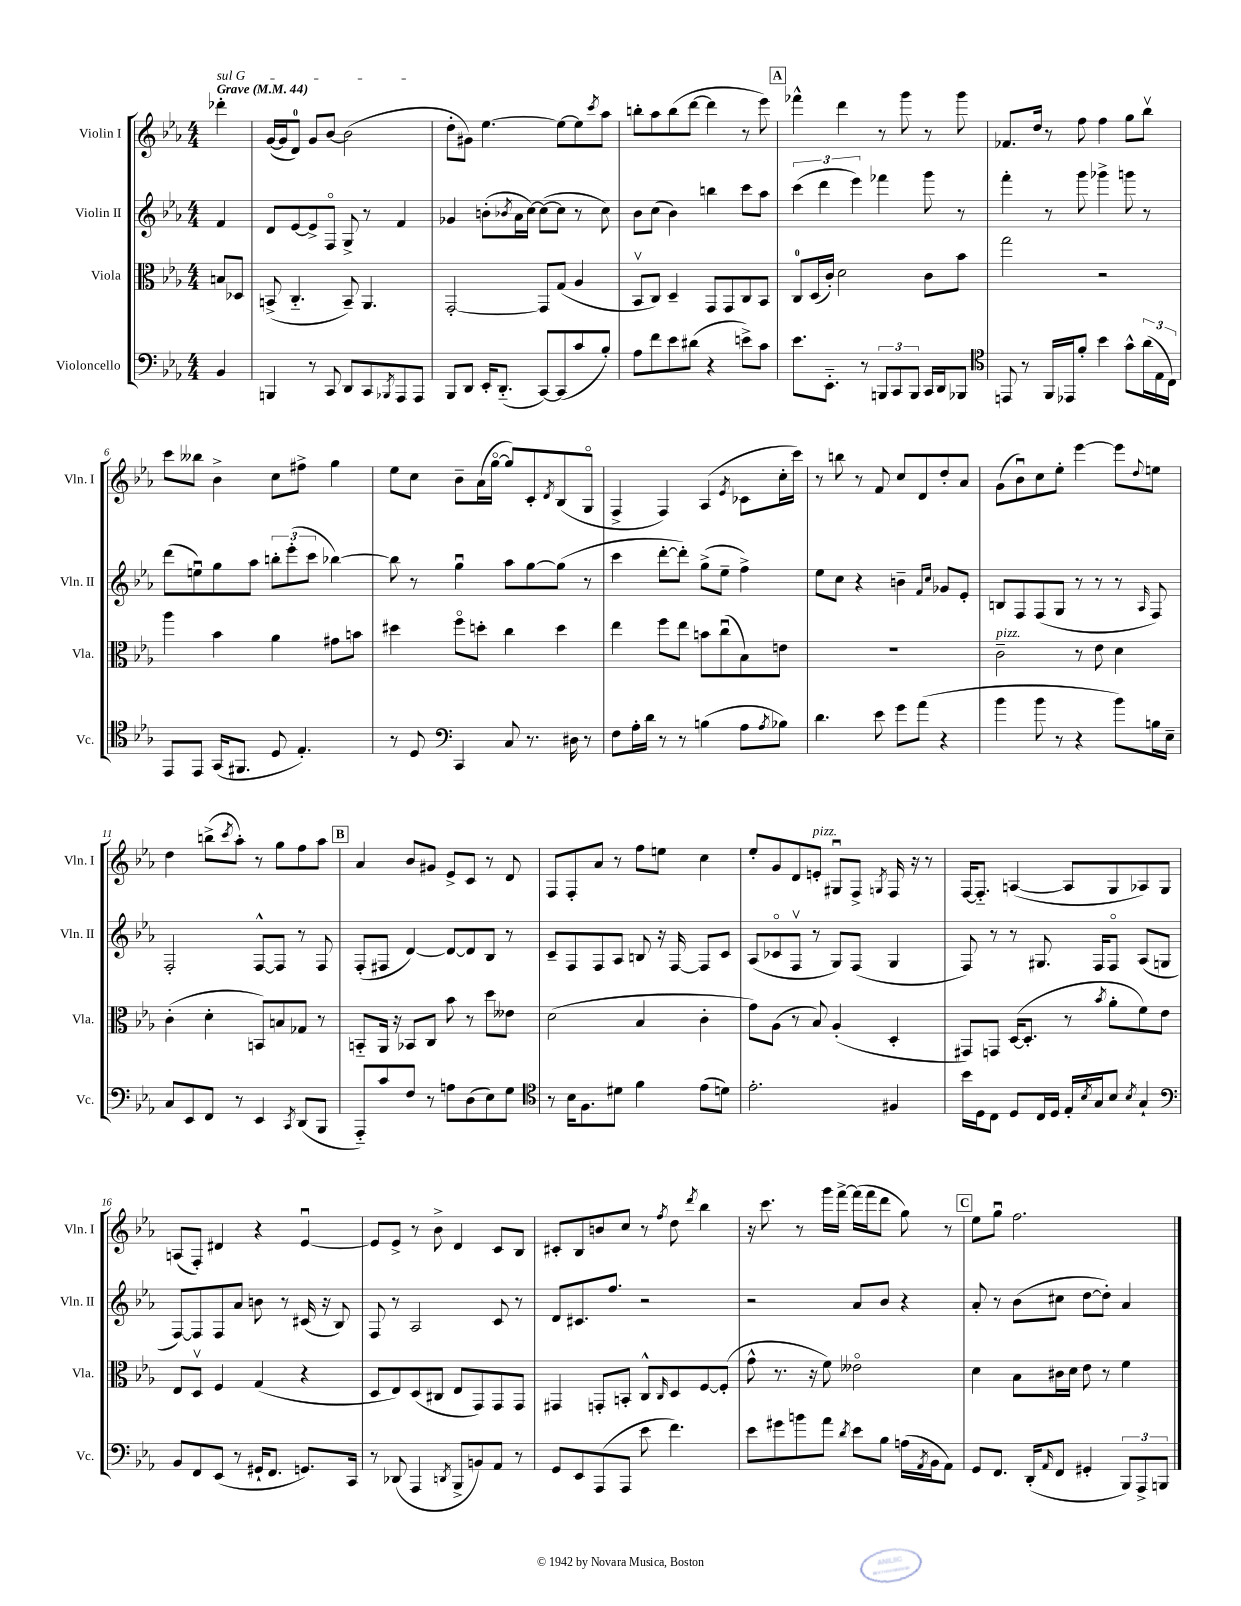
<<
\new StaffGroup <<
\new Staff = "s0" \with { instrumentName = "Violin I" shortInstrumentName = "Vln. I" } {
    \clef treble \key ees \major \numericTimeSignature \time 4/4 \partial 4 \tempo "Grave" 4 = 44
    \once \override TextSpanner.bound-details.left.text = \markup { \italic "sul G" } des'''4-.\startTextSpan |
    g'16~( g'16 d'8-0) g'8 bes'8~ bes'2\stopTextSpan( |
    d''8-. gis'8) ees''4.~ ees''8~ ees''8 \acciaccatura { c'''8 } aes''8 |
    b''8-. aes''8 b''8( d'''8~ d'''4 r8 ees'''8) |
    \mark \markup { \box "A" } fes'''4-^ d'''4 r8 g'''8 r8 g'''8 |
    fes'8. d''16 r8 f''8 f''4 g''8 bes''8\upbow |
    c'''8 beses''8 bes'4-> c''8 fis''8-> g''4 |
    ees''8 c''8 bes'8-- aes'16( g''16~\flageolet g''8) c'8-. \acciaccatura { d'8 } bes8( g8\flageolet |
    f4-> f4) aes4( \acciaccatura { ees'8 } ces'8 c''16-. c'''16) |
    r8 b''8 r8 f'8 c''8 d'8 d''8-. aes'8 |
    g'8( bes'8\downbow) c''8 ees''8-. ees'''4~ ees'''8 \appoggiatura { d''8 } e''8 |
    d''4 b''8->( \acciaccatura { c'''8 } aes''8-.) r8 g''8 f''8 aes''8 |
    \mark \markup { \box "B" } aes'4 bes'8 gis'8 ees'8-> c'8 r8 d'8 |
    f8 f8-. aes'8 r8 f''8 e''8 c''4 |
    ees''8-. g'8 d'8 e'8-.^\markup { \italic "pizz." } gis8\downbow f8-> \acciaccatura { g8 } f16 r16 r8 |
    f16~ f8.-_ a4~( a8 g8 aes8) g8 |
    a8( f8-.) dis'4 r4 ees'4~\downbow |
    ees'8 ees'8-> r8 bes'8-> d'4 c'8 bes8 |
    cis'8-. bes8 b'8 c''8 r8 \acciaccatura { f''8 } d''8 \acciaccatura { d'''8 } bes''4 |
    r16 c'''8. r8 g'''16 f'''16~-> f'''16( f'''16 d'''8 g''8) r8 |
    \mark \markup { \box "C" } ees''8 g''8\downbow f''2. \bar "|." |
}
\new Staff = "s1" \with { instrumentName = "Violin II" shortInstrumentName = "Vln. II" } {
    \clef treble \key ees \major \numericTimeSignature \time 4/4 \partial 4
    f'4 |
    d'8 ees'8~ ees'8-> f8\flageolet g8-> r8 f'4 |
    ges'4 b'8-.( \acciaccatura { bes'8 } aes'16 c''16~) c''8~( c''8 r8 c''8) |
    bes'8 c''8( bes'4) b''4 c'''8 aes''8 |
    \mark \markup { \box "A" } \tuplet 3/2 { c'''4( d'''4 ees'''4) } fes'''4 g'''8 r8 |
    f'''4-. r8 g'''8 ges'''4-> g'''8 r8 |
    d'''8( e''8\downbow) g''8 aes''8 \tuplet 3/2 { b''8-. ees'''8-.( c'''8 } bes''4~) |
    bes''8 r8 g''4\downbow aes''8 g''8~ g''8( r8 |
    c'''4 d'''8~-. d'''8-.) g''8->( ees''8-- f''4->) |
    ees''8 c''8 r4 b'4-- \grace { f'16 c''16 } ges'8 ees'8-. |
    b8 f8 f8( g8 r8 r8 r8 \grace { aes16 } f8) |
    f2-. f8~-^ f8 r8 f8 |
    \mark \markup { \box "B" } f8-.( fis8 d'4~) d'8~ d'8 bes8 r8 |
    c'8-- f8 f8 aes8 b8 r16 f16~ f8 c'8 |
    aes8( ces'8\flageolet f8\upbow r8 g8) f8( g4 |
    f8) r8 r8 gis8. f16 f8\flageolet aes8( g8 |
    f8~) f8 f8 aes'8 b'8 r8 cis'16( r16 bes8) |
    f8 r8 aes2 c'8 r8 |
    d'8 cis'8. f''8. r2 |
    r2 aes'8 bes'8 r4 |
    \mark \markup { \box "C" } aes'8-. r8 bes'8( cis''8 d''8~ d''8-.) aes'4 \bar "|." |
}
\new Staff = "s2" \with { instrumentName = "Viola" shortInstrumentName = "Vla." } {
    \clef alto \key ees \major \numericTimeSignature \time 4/4 \partial 4
    b8 des8 |
    b,8->( c4.-_ b,8--) aes,4. |
    g,2~-. g,8 g8( aes4 |
    bes,8\upbow c8) d4-- g,8 g,8 c8 bes,8 |
    \mark \markup { \box "A" } c8-0 d16( c'16-.) d'2 c'8 bes'8 |
    g''2 r2 |
    aes''4 bes'4 aes'4 gis'8 b'8 |
    dis''4 f''8\flageolet d''8-. c''4 d''4 |
    ees''4 f''8 ees''8 b'8 c''8\downbow( bes8) e'8 |
    R1 |
    c'2--^\markup { \italic "pizz." } r8 ees'8 d'4 |
    c'4-.( d'4-. b,8) b8 ges8 r8 |
    \mark \markup { \box "B" } b,8-_ aes,16 r16 bes,8 c8 bes'8 r8 d''8 eeses'8 |
    d'2( bes4 c'4-. |
    g'8) aes8( r8 bes8) aes4-.( d4-. |
    gis,8) g,8 d16~( d8.-. r8 \acciaccatura { bes'8 } aes'8-. f'8) ees'8 |
    ees8 d8\upbow f4 g4( r4 |
    d8 ees8) d8( cis8 ees8 g,8) g,8 g,8 |
    gis,4 g,8-. b,8-. c8-^ \grace { c16 } d8 f8~ f8-.( |
    g'8-^ r8. r16 f'8) eeses'2\flageolet |
    \mark \markup { \box "C" } d'4 bes8 cis'16 d'16 ees'8 r8 f'4 \bar "|." |
}
\new Staff = "s3" \with { instrumentName = "Violoncello" shortInstrumentName = "Vc." } {
    \clef bass \key ees \major \numericTimeSignature \time 4/4 \partial 4
    bes,4 |
    b,,4 r8 c,8 d,8 c,8 \acciaccatura { bes,,8 } aes,,8 aes,,8 |
    bes,,8 d,8 ees,16-. d,8.-_( c,8~) c,8( c'8 bes8-.) |
    aes8 f'8 ees'8 dis'8( r4 e'8->) c'8 |
    \mark \markup { \box "A" } ees'8. ees,8.-_ r8 \tuplet 3/2 { b,,8 c,8 b,,8 } c,16 d,16 bes,,8 |
    \clef tenor e,8 r8 f,16 ees,16 f'8-. bes'4 g'8-^ \tuplet 3/2 { aes'16( ees16 c16) } |
    ees,8 ees,8 g,16( fis,8. d8 ees4.-.) |
    r8 d8 \clef bass c,4 c8 r8. dis16 r8 |
    f8 aes16-. d'16 r8 r8 b4( aes8 \acciaccatura { aes8 } bes8) |
    d'4. ees'8 g'8 aes'8( r4 |
    bes'4 bes'8 r8 r4 bes'8) b16 ees16-- |
    c8 ees,8 f,8 r8 ees,4 \acciaccatura { c,8 } d,8( bes,,8 |
    \mark \markup { \box "B" } aes,,8-_) c'8 f8 r8 a8 d8( ees8) g8 |
    \clef tenor r8 bes16 f8. dis'8 f'4 ees'8( d'8) |
    ees'2.-. fis4 |
    bes'16 d16 c8 d8 c16 d16 ees16-. \acciaccatura { bes8 } g16 bes8 \acciaccatura { bes8 } g4-! |
    \clef bass bes,8 f,8 ees,8( r8 gis,16-! f,8. g,8.) c,16 |
    r8 des,8( aes,,4 \acciaccatura { d,8 } bes,,8-> b,8) aes,8 r8 |
    g,8 ees,8 aes,,8( aes,,8 ees'8 f'4.) |
    ees'8 gis'8 b'8 aes'8 \acciaccatura { d'8 } ees'8 bes8 a16( \acciaccatura { aes,8 } bes,16 aes,8) |
    \mark \markup { \box "C" } g,8 f,8. d,16-.( \grace { aes,16 } f,8 gis,4-. \tuplet 3/2 { bes,,8) aes,,8-> b,,8 } \bar "|." |
}
>>
>>
